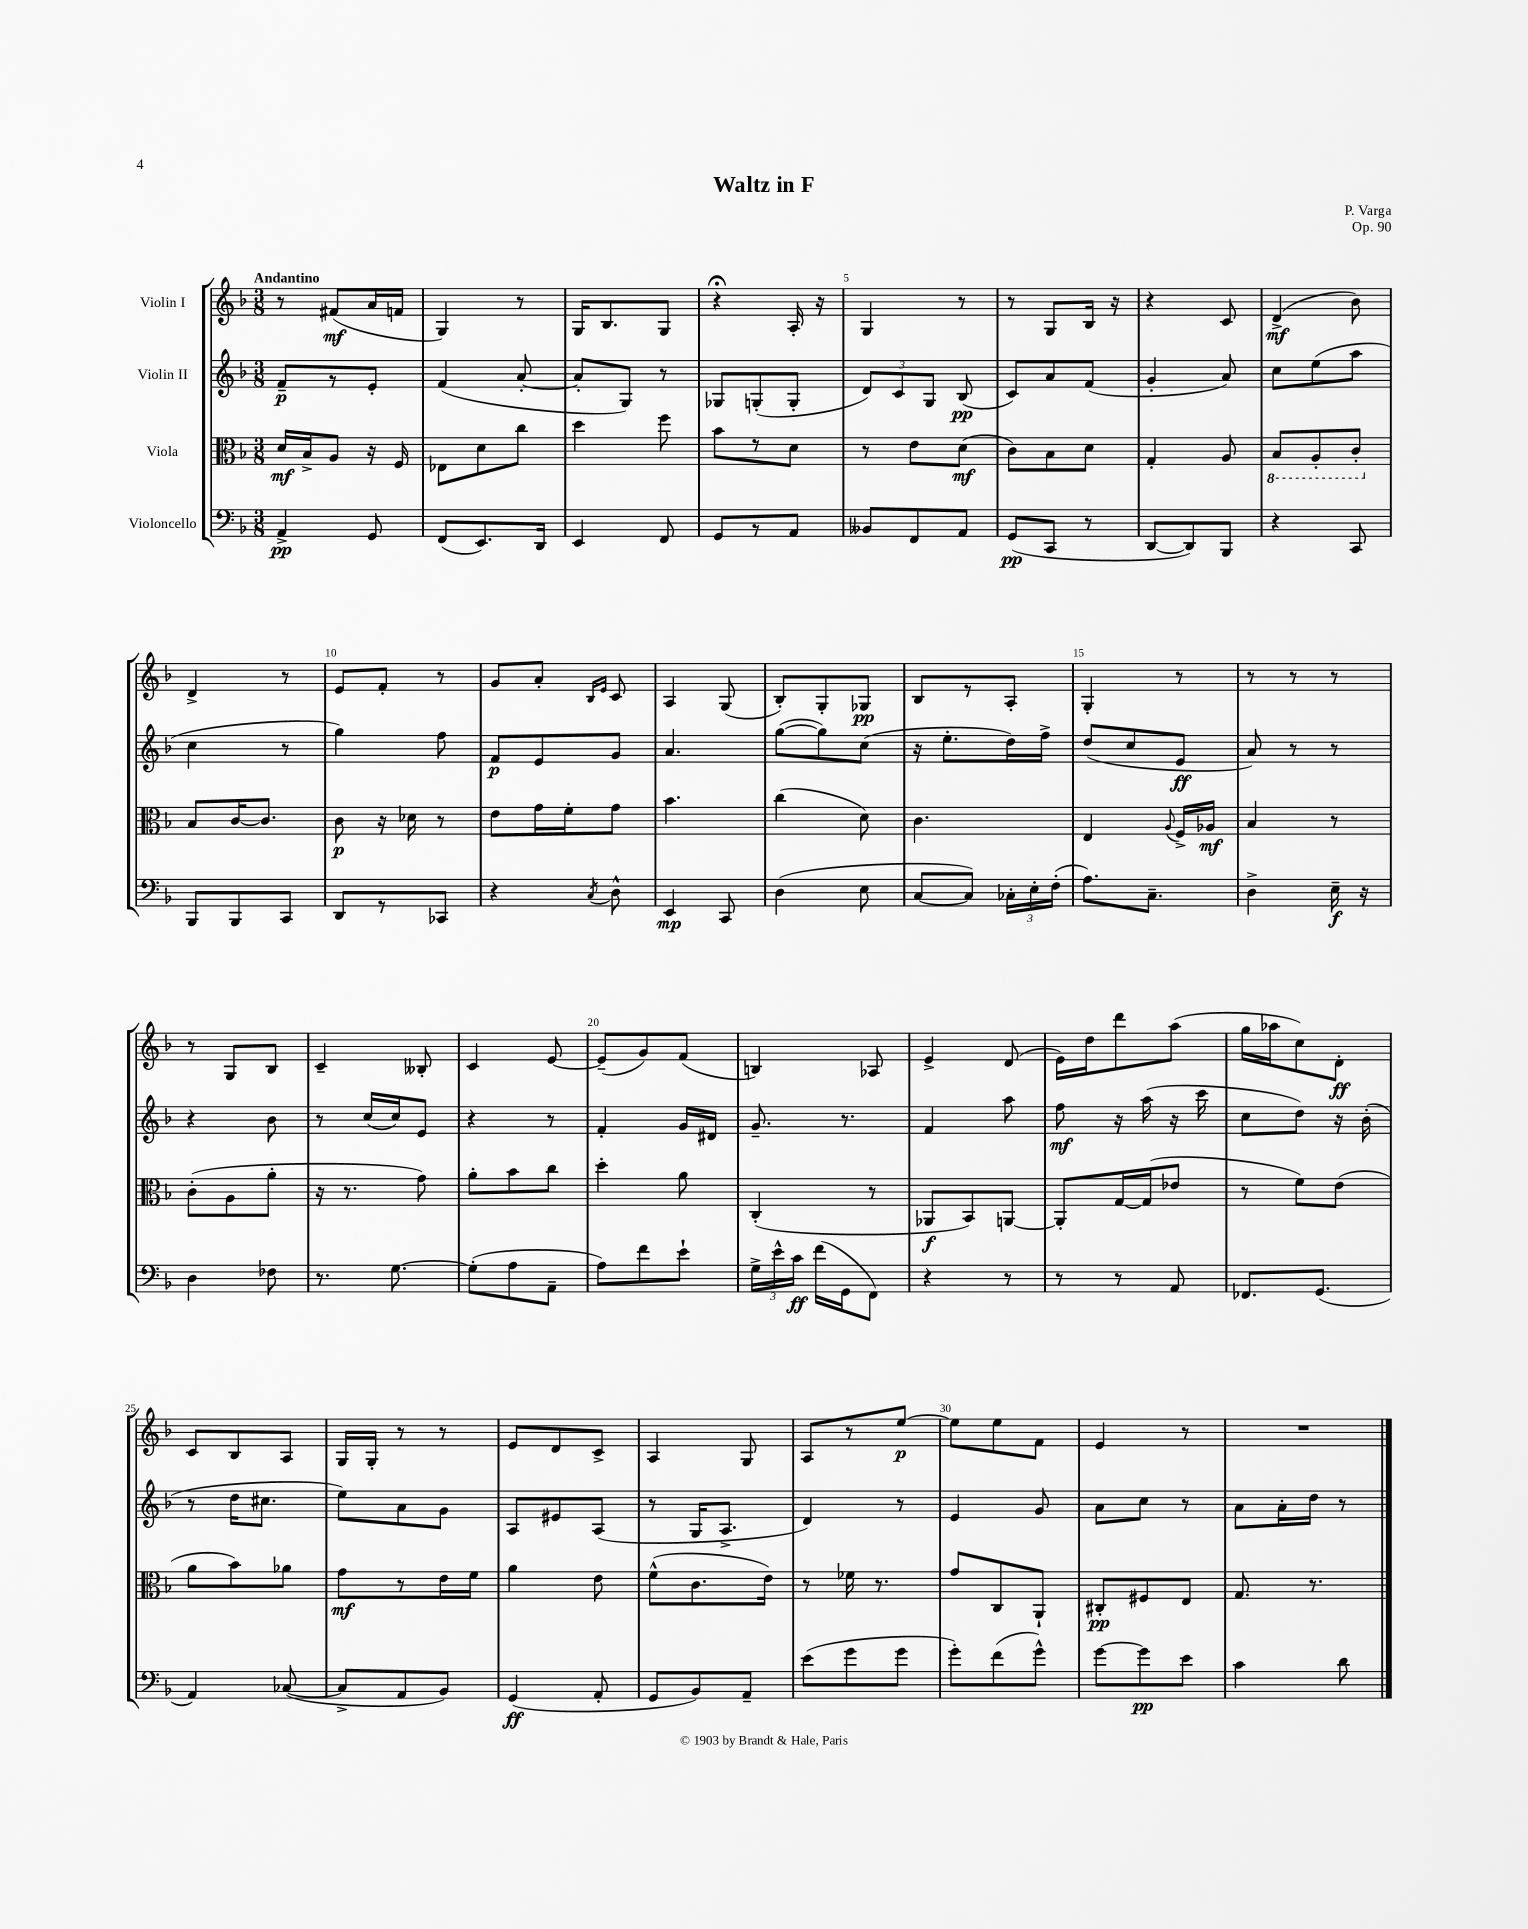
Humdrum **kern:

**kern	**dynam	**kern	**dynam	**kern	**dynam	**kern	**dynam
*part4	*part4	*part3	*part3	*part2	*part2	*part1	*part1
*staff4	*staff4	*staff3	*staff3	*staff2	*staff2	*staff1	*staff1
*I"Violoncello	*	*I"Viola	*	*I"Violin II	*	*I"Violin I	*
*clefF4	*	*clefC3	*	*clefG2	*	*clefG2	*
*k[b-]	*	*k[b-]	*	*k[b-]	*	*k[b-]	*
*M3/8	*	*M3/8	*	*M3/8	*	*M3/8	*
=1	=1	=1	=1	=1	=1	=1	=1
!	!	!	!	!	!	!LO:TX:a:B:t=Andantino	!
4AA^/	pp	16d/LL	mf	8f~/L	p	8r	.
.	.	16B-^/J	.	.	.	.	.
.	.	8A/J	.	8r	.	(8f#X/L	mf
8GG/	.	16r	.	8e'/J	.	16a/L	.
.	.	16F/	.	.	.	16fn/JJ	.
=2	=2	=2	=2	=2	=2	=2	=2
(8FF/L	.	8E-X\L	.	(4f/	.	4G/)	.
8.EE/)	.	8d\	.	.	.	.	.
.	.	8cc\J	.	[8a'/	.	8r	.
16DD/Jk	.	.	.	.	.	.	.
=3	=3	=3	=3	=3	=3	=3	=3
4EE/	.	4dd\	.	8a'/L]	.	16G/KL	.
.	.	.	.	.	.	8.B-/	.
.	.	.	.	8G/J)	.	.	.
8FF/	.	8ff\	.	8r	.	8G/J	.
=4	=4	=4	=4	=4	=4	=4	=4
8GG/L	.	8b-\L	.	8G-X/L	.	4r;<	.
8r	.	8r	.	(8Gn'/	.	.	.
8AA/J	.	8d\J	.	8G'/J	.	16A'/	.
.	.	.	.	.	.	16r	.
=5	=5	=5	=5	=5	=5	=5	=5
8BB--X/L	.	8r	.	12d/L)	.	4G/	.
.	.	.	.	12c/	.	.	.
8FF/	.	8e\L	.	.	.	.	.
.	.	.	.	12G/J	.	.	.
8AA/J	.	(8d\J	mf	(8B-/	pp	8r	.
=6	=6	=6	=6	=6	=6	=6	=6
(8GG/L	pp	8c\L)	.	8c/L)	.	8r	.
8CC/J	.	8B-\	.	8a/	.	8G/L	.
8r	.	8d\J	.	(8f/J	.	16B-/Jk	.
.	.	.	.	.	.	16r	.
=7	=7	=7	=7	=7	=7	=7	=7
[8DD/L	.	4G'/	.	4g'/	.	4r	.
8DD/])	.	.	.	.	.	.	.
8BBB-/J	.	8A/	.	8a/)	.	8c/	.
=8	=8	=8	=8	=8	=8	=8	=8
*	*	*8ba	*	*	*	*	*
4r	.	8BB-/L	.	8cc\L	.	(4d^/	mf
.	.	8AA'/	.	(8ee\	.	.	.
8CC/	.	8C'/J	.	8aa\J	.	8b-\)	.
!!LO:LB:g=z
=9	=9	=9	=9	=9	=9	=9	=9
*	*	*X8ba	*	*	*	*	*
8BBB-/L	.	8B-/L	.	4cc\	.	4d^/	.
8BBB-/	.	[16c/K	.	.	.	.	.
.	.	8.c/J]	.	.	.	.	.
8CC/J	.	.	.	8r	.	8r	.
=10	=10	=10	=10	=10	=10	=10	=10
8DD/L	.	8c\	p	4gg\)	.	8e/L	.
8r	.	16r	.	.	.	8f'/J	.
.	.	16d-X\	.	.	.	.	.
8CC-X/J	.	8r	.	8ff\	.	8r	.
=11	=11	=11	=11	=11	=11	=11	=11
4r	.	8e\L	.	8f/L	p	8g/L	.
.	.	16g\L	.	8e/	.	8a'/J	.
.	.	16f'\J	.	.	.	.	.
.	.	.	.	.	.	16qqB-/LL	.
8qC/	.	.	.	.	.	16qqe/JJ	.
8D^^\	.	8g\J	.	8g/J	.	8c/	.
=12	=12	=12	=12	=12	=12	=12	=12
4EE/	mp	4.b-\	.	4.a/	.	4A/	.
8CC/	.	.	.	.	.	(8G/	.
=13	=13	=13	=13	=13	=13	=13	=13
(4D\	.	(4cc\	.	([8gg\L	.	8B-'/L)	.
.	.	.	.	8gg\])	.	8G'/	.
8E\	.	8d\)	.	(8cc\J	.	8G-X/J	pp
=14	=14	=14	=14	=14	=14	=14	=14
[8C/L	.	4.c\	.	16r	.	8B-/L	.
.	.	.	.	8.ee'\L	.	.	.
8C/J])	.	.	.	.	.	8r	.
24C-X'\LL	.	.	.	16dd\L)	.	8A'/J	.
24E'\	.	.	.	.	.	.	.
.	.	.	.	16ff^\JJ	.	.	.
(24F'\JJ	.	.	.	.	.	.	.
=15	=15	=15	=15	=15	=15	=15	=15
8.A\L)	.	4E/	.	(8dd/L	.	4G'/	.
.	.	.	.	8cc/	.	.	.
8.C~\J	.	.	.	.	.	.	.
.	.	8qqA/	.	.	.	.	.
.	.	16F^/LL	.	8e/J	ff	8r	.
.	.	16A-X/JJ	mf	.	.	.	.
=16	=16	=16	=16	=16	=16	=16	=16
4D^\	.	4B-/	.	8a/)	.	8r	.
.	.	.	.	8r	.	8r	.
16E~\	f	8r	.	8r	.	8r	.
16r	.	.	.	.	.	.	.
!!LO:LB:g=z
=17	=17	=17	=17	=17	=17	=17	=17
4D\	.	(8c'\L	.	4r	.	8r	.
.	.	8A\	.	.	.	8G/L	.
8F-X\	.	8a'\J	.	8b-\	.	8B-/J	.
=18	=18	=18	=18	=18	=18	=18	=18
8.r	.	16r	.	8r	.	4c~/	.
.	.	8.r	.	.	.	.	.
.	.	.	.	(16cc/LL	.	.	.
[8.G\	.	.	.	16cc/J)	.	.	.
.	.	8g\)	.	8e/J	.	8B--X'/	.
=19	=19	=19	=19	=19	=19	=19	=19
(8G'\L]	.	8a'\L	.	4r	.	4c/	.
8A\	.	8b-\	.	.	.	.	.
8AA~\J	.	8cc\J	.	8r	.	[8e/	.
=20	=20	=20	=20	=20	=20	=20	=20
8A\L)	.	4dd'\	.	4f'/	.	(8e~/L]	.
8f\	.	.	.	.	.	8g/)	.
8e`\J	.	8a\	.	16g/LL	.	(8f/J	.
.	.	.	.	16d#X/JJ	.	.	.
=21	=21	=21	=21	=21	=21	=21	=21
24G^\LL	.	(4C'/	.	8.g~/	.	4Bn/)	.
24e^^\	.	.	.	.	.	.	.
24c\JJ	ff	.	.	.	.	.	.
(16f\LL	.	.	.	.	.	.	.
16GG\J	.	.	.	8.r	.	.	.
8FF\J)	.	8r	.	.	.	8A-X/	.
=22	=22	=22	=22	=22	=22	=22	=22
4r	.	8AA-X/L	f	4f/	.	4e^/	.
.	.	8BB-/)	.	.	.	.	.
8r	.	[8AAn/J	.	8aa\	.	(8d/	.
=23	=23	=23	=23	=23	=23	=23	=23
8r	.	8AA'/L]	.	8ff\	mf	16e\LL)	.
.	.	.	.	.	.	16dd\J	.
8r	.	[16G/L	.	16r	.	8ddd\	.
.	.	(16G/J]	.	(16aa\	.	.	.
8AA/	.	8e-X/J	.	16r	.	(8aa\J	.
.	.	.	.	16ccc\	.	.	.
=24	=24	=24	=24	=24	=24	=24	=24
8.FF-X/L	.	8r	.	8cc\L	.	16gg\LL	.
.	.	.	.	.	.	16aa-X\J	.
.	.	8f\L)	.	8dd\J)	.	8cc\)	.
(8.GG/J	.	.	.	.	.	.	.
.	.	(8e\J	.	16r	.	8d'\J	ff
.	.	.	.	(16b-'\	.	.	.
!!LO:LB:g=z
=25	=25	=25	=25	=25	=25	=25	=25
4AA/)	.	8a\L	.	8r	.	8c/L	.
.	.	8b-\)	.	16dd\KL	.	8B-/	.
.	.	.	.	8.cc#X\J	.	.	.
([8C-X/	.	8a-X\J	.	.	.	8A/J	.
=26	=26	=26	=26	=26	=26	=26	=26
8C-^/L]	.	8g\L	mf	8ee\L)	.	16G/LL	.
.	.	.	.	.	.	16G'/JJ	.
8AA/	.	8r	.	8a\	.	8r	.
8BB-/J)	.	16e\L	.	8g\J	.	8r	.
.	.	16f\JJ	.	.	.	.	.
=27	=27	=27	=27	=27	=27	=27	=27
(4GG/	ff	4a\	.	8A/L	.	8e/L	.
.	.	.	.	8e#X/	.	8d/	.
8AA'/	.	8e\	.	(8A/J	.	8c^/J	.
=28	=28	=28	=28	=28	=28	=28	=28
8GG/L	.	(8f^^\L	.	8r	.	4A/	.
8BB-/)	.	8.c\	.	16G/KL	.	.	.
.	.	.	.	8.A^/J	.	.	.
8AA~/J	.	.	.	.	.	8G/	.
.	.	16e\Jk)	.	.	.	.	.
=29	=29	=29	=29	=29	=29	=29	=29
(8e\L	.	8r	.	4d/)	.	8A/L	.
8g\	.	16f-X\	.	.	.	8r	.
.	.	8.r	.	.	.	.	.
8g\J	.	.	.	8r	.	[8ee/J	p
=30	=30	=30	=30	=30	=30	=30	=30
8g'\L)	.	8g/L	.	4e/	.	8ee\L]	.
(8f\	.	8C/	.	.	.	8ee\	.
8g^^\J)	.	8AA`/J	.	8g/	.	8f\J	.
=31	=31	=31	=31	=31	=31	=31	=31
[8g\L	.	8C#X'/L	pp	8a\L	.	4e/	.
8g\]	pp	8F#X/	.	8cc\J	.	.	.
8e\J	.	8E/J	.	8r	.	8r	.
=32	=32	=32	=32	=32	=32	=32	=32
4c\	.	8.G/	.	8a\L	.	4.r	.
.	.	.	.	16a'\L	.	.	.
.	.	8.r	.	16dd\JJ	.	.	.
8d\	.	.	.	8r	.	.	.
==	==	==	==	==	==	==	==
*-	*-	*-	*-	*-	*-	*-	*-
